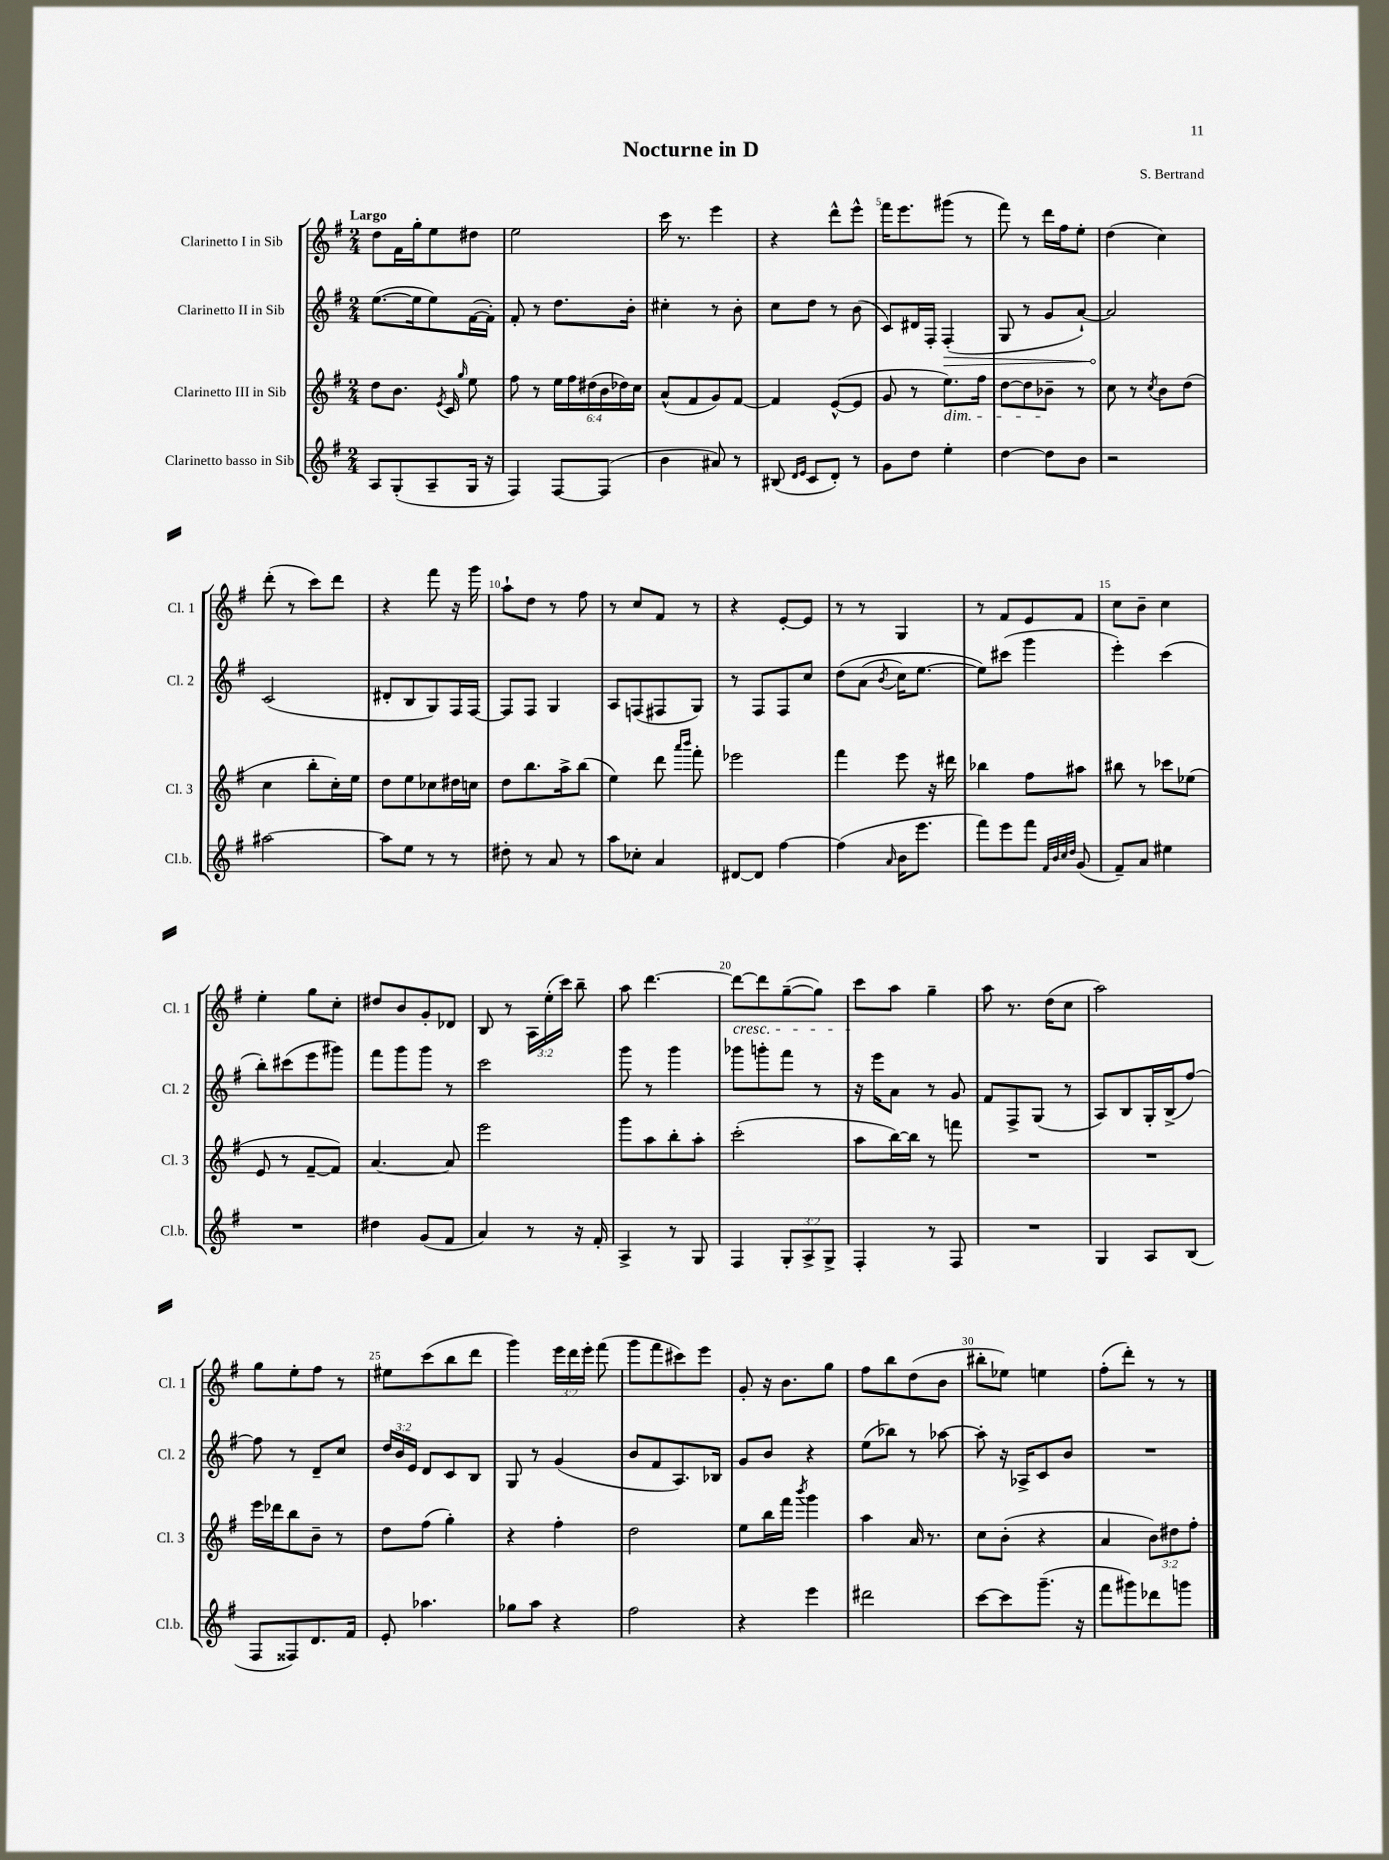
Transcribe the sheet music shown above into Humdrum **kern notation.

**kern	**kern	**kern	**dynam	**kern
*part4	*part3	*part2	*part2	*part1
*staff4	*staff3	*staff2	*staff2	*staff1
*I"Clarinetto basso in Sib	*I"Clarinetto III in Sib	*I"Clarinetto II in Sib	*	*I"Clarinetto I in Sib
*I'Cl.b.	*I'Cl. 3	*I'Cl. 2	*	*I'Cl. 1
*clefG2	*clefG2	*clefG2	*	*clefG2
*k[f#]	*k[f#]	*k[f#]	*	*k[f#]
*M2/4	*M2/4	*M2/4	*	*M2/4
=1	=1	=1	=1	=1
!	!	!	!	!LO:TX:a:B:t=Largo
8A/L	8dd\L	([8.ee\L	.	8dd\L
(8G'/	8.b\J	.	.	16f#\L
.	.	16ee\k]	.	16gg'\J
8A~/	.	8ee\)	.	8ee\
.	8qe/	.	.	.
.	16c/	.	.	.
.	16qqgg/	.	.	.
16G/Jk	8ee\	([16f#\L	.	8dd#X\J
16r	.	16f#'\JJ])	.	.
=2	=2	=2	=2	=2
4F#/)	8ff#\	8f#'/	.	2ee\
.	8r	8r	.	.
[8F#/L	24ee\LL	8.dd\L	.	.
.	24ff#\	.	.	.
.	(24dd#X\	.	.	.
(8F#/J]	24b\	.	.	.
.	24dd-X\)	.	.	.
.	.	16b'\Jk	.	.
.	24cc\JJ	.	.	.
=3	=3	=3	=3	=3
4b\	(8a^^/L	4cc#X'\	.	16ccc\
.	.	.	.	8.r
.	8f#/	.	.	.
8a#X/)	8g/)	8r	.	4eee\
8r	[8f#/J	8b'\	.	.
=4	=4	=4	=4	=4
(8B#X/	4f#/]	8cc\L	.	4r
16qqd/LL	.	.	.	.
16qqe/JJ	.	.	.	.
8c/L	.	8dd\J	.	.
8d'/J)	([8e^^/L	8r	.	8ddd^^\L
8r	8e/J]	(8b\	.	8eee^^\J
=5	=5	=5	=5	=5
8g\L	8g/	8c/L)	.	16fff#\KL
.	.	.	.	8.eee\
8dd\J	8r	16d#X/L	.	.
.	.	16F#'/JJ	.	.
!	!LO:TX:b:i:t=dim.	!	!	!
!	!	!	!LO:HP:b	!
4ee'\	8.ee\L)	(4F#'/	>	(8ggg#X\J
.	.	.	.	8r
.	16ff#\Jk	.	.	.
=6	=6	=6	=6	=6
[4dd\	[8dd\L	8G/	.	8fff#\)
.	8dd\]	8r	.	8r
8dd\L]	8b-X~\J	8g/L	.	16ddd\LL
.	.	.	.	16ff#\J
8b\J	8r	[8a`/J)	.	8ee'\J
=7	=7	=7	=7	=7
2r	8cc\	2a/]	.	(4dd\
.	8r	.	.	.
.	8qcc/	.	.	.
.	8b\L	.	.	4cc\)
.	(8dd\J	.	.	.
.	.	.	]	.
!!LO:LB:g=z
=8	=8	=8	=8	=8
[2aa#X\	4cc\	(2c/	.	(8ddd'\
.	.	.	.	8r
.	8bb'\L	.	.	8ccc\L)
.	16cc'\L)	.	.	8ddd\J
.	16ee\JJ	.	.	.
=9	=9	=9	=9	=9
8aa#\L]	8dd\L	8d#X'/L	.	4r
8ee\J	8ee\	8B/	.	.
8r	8cc-X\	8G/)	.	8fff#\
8r	16dd#X\L	16F#/L	.	16r
.	16ccn\JJ	[16F#/JJ	.	16ggg\
=10	=10	=10	=10	=10
8dd#X'\	8dd\L	8F#/L]	.	8aa`\L
8r	8.bb\	8F#/J	.	8dd\J
8a/	.	4G/	.	8r
.	16aa^\k	.	.	.
8r	(8bb\J	.	.	8ff#\
=11	=11	=11	=11	=11
8aa\L	4ee\)	8A/L	.	8r
8cc-X'\J	.	(8Fn/	.	8cc/L
4a/	8ddd\	8F#X/	.	8f#/J
.	16qqaaa/LL	.	.	.
.	16qqbbb/JJ	.	.	.
.	8fff#'\	8G/J)	.	8r
=12	=12	=12	=12	=12
[8d#X/L	2eee-X\	8r	.	4r
8d#/J]	.	8F#/L	.	.
[4ff#\	.	8F#/	.	[8e'/L
.	.	8cc/J	.	8e/J]
=13	=13	=13	=13	=13
(4ff#\]	4fff#\	(8dd\L	.	8r
.	.	(8a\J	.	8r
16qqa/	.	8qb/	.	.
16b\KL	8eee\	16cc\KL)	.	4G/
8.eee\J	.	[8.ee\J	.	.
.	16r	.	.	.
.	16ddd#X\	.	.	.
=14	=14	=14	=14	=14
8fff#\L)	4bb-X\	8ee\L])	.	8r
8eee\	.	(8ccc#X\J	.	8f#/L
8fff#\J	8ff#\L	4ggg\	.	8e/
32qqf#/LLL	.	.	.	.
32qqb/	.	.	.	.
32qqcc/	.	.	.	.
32qqdd/JJJ	.	.	.	.
(8g/	8aa#X\J	.	.	8f#/J
=15	=15	=15	=15	=15
8f#~/L)	8bb#X\	4eee'\)	.	8cc\L
8a/J	8r	.	.	8b~\J
4ee#X\	8ccc-X\L	(4ccc\	.	4cc\
.	(8ee-X\J	.	.	.
!!LO:LB:g=z
=16	=16	=16	=16	=16
2r	8e/	8bb'\L)	.	4ee'\
.	8r	(8ccc#X\	.	.
.	[8f#~/L	8eee\	.	8gg\L
.	8f#/J])	8ggg#X\J)	.	8cc'\J
=17	=17	=17	=17	=17
4dd#X\	[4.a/	8fff#\L	.	8dd#X/L
.	.	8ggg\	.	8b/
(8g/L	.	8ggg\J	.	8g'/
8f#/J	8a/]	8r	.	8d-X/J
=18	=18	=18	=18	=18
4a/)	2eee\	2ccc\	.	8B/
.	.	.	.	8r
8r	.	.	.	24A\LL
.	.	.	.	(24ee'\
.	.	.	.	24ccc\JJ)
16r	.	.	.	8bb~\
16f#'/	.	.	.	.
=19	=19	=19	=19	=19
4A^/	8ggg\L	8ggg\	.	8aa\
.	8aa\	8r	.	[4.ddd\
8r	8bb'\	4ggg\	.	.
8G/	8aa'\J	.	.	.
=20	=20	=20	=20	=20
!	!	!	!	!LO:TX:b:i:t=cresc.
4F#/	(2ccc'\	8ggg-X\L	.	8ddd\L_
.	.	8gggn'\	.	8ddd\]
12G'/L	.	8fff#\J	.	([8gg~\
12A^/	.	.	.	.
.	.	8r	.	8gg\J])
12G^/J	.	.	.	.
=21	=21	=21	=21	=21
4F#'/	8aa\L	16r	.	8ccc\L
.	.	16eee\KL	.	.
.	[16bb\L)	8a\J	.	8aa\J
.	16bb\JJ]	.	.	.
8r	8r	8r	.	4gg~\
8F#/	8fffn\	8g/	.	.
=22	=22	=22	=22	=22
2r	2r	8f#/L	.	8aa\
.	.	8F#^/	.	8.r
.	.	(8G/J	.	.
.	.	.	.	(16dd\KL
.	.	8r	.	8cc\J
=23	=23	=23	=23	=23
4G/	2r	8A/L)	.	2aa\)
.	.	8B/	.	.
8A/L	.	16G'/L	.	.
.	.	(16B^/J	.	.
(8B/J	.	[8ff#/J)	.	.
!!LO:LB:g=z
=24	=24	=24	=24	=24
8F#/L	16eee\LL	8ff#\]	.	8gg\L
.	16ddd-X\J	.	.	.
8F##X/)	8bb\	8r	.	8ee'\
8.d/	8b~\J	8d~/L	.	8ff#\J
.	8r	8cc/J	.	8r
16f#/Jk	.	.	.	.
=25	=25	=25	=25	=25
8e'/	8dd\L	24dd/LL	.	8ee#X\L
.	.	24b/	.	.
.	.	24e/JJ	.	.
4.aa-X\	(8ff#\J	8d/L	.	(8ccc\
.	4gg'\)	8c/	.	8bb\
.	.	8B/J	.	8ddd\J
=26	=26	=26	=26	=26
8gg-X\L	4r	8G/	.	4ggg\)
8aa\J	.	8r	.	.
4r	4ff#'\	(4g/	.	24eee\LL
.	.	.	.	24ddd\
.	.	.	.	24eee'\JJ
.	.	.	.	(8fff#\
=27	=27	=27	=27	=27
2ff#\	2dd\	8b/L	.	8ggg\L
.	.	8f#/	.	8fff#\
.	.	8.A/)	.	8ccc#X\)
.	.	.	.	8eee\J
.	.	16B-X/Jk	.	.
=28	=28	=28	=28	=28
4r	8ee\L	8g/L	.	8g'/
.	16bb\L	8b/J	.	16r
.	16fff#\JJ	.	.	8.b\L
.	8qbbb/	.	.	.
4eee\	4ggg\	4r	.	.
.	.	.	.	8gg\J
=29	=29	=29	=29	=29
2ddd#X\	4aa\	(8ee\L	.	8ff#\L
.	.	8bb-X\J)	.	8bb\
.	16a/	8r	.	(8dd\
.	8.r	.	.	.
.	.	[8aa-X\	.	8b\J
=30	=30	=30	=30	=30
[8ccc\L	8cc\L	8aa-'\]	.	8bb#X'\L
8ccc\]	(8b'\J	16r	.	8ee-X\J)
.	.	16A-X^/KL	.	.
(8.ggg~\J	4r	8c/	.	4een\
.	.	8b/J	.	.
16r	.	.	.	.
=31	=31	=31	=31	=31
8fff#\L	4a/	2r	.	(8ff#'\L
8ggg#X\)	.	.	.	8ddd'\J)
8ddd-X\	12b\L)	.	.	8r
.	12dd#X\	.	.	.
8gggn\J	.	.	.	8r
.	12ff#'\J	.	.	.
==	==	==	==	==
*-	*-	*-	*-	*-
